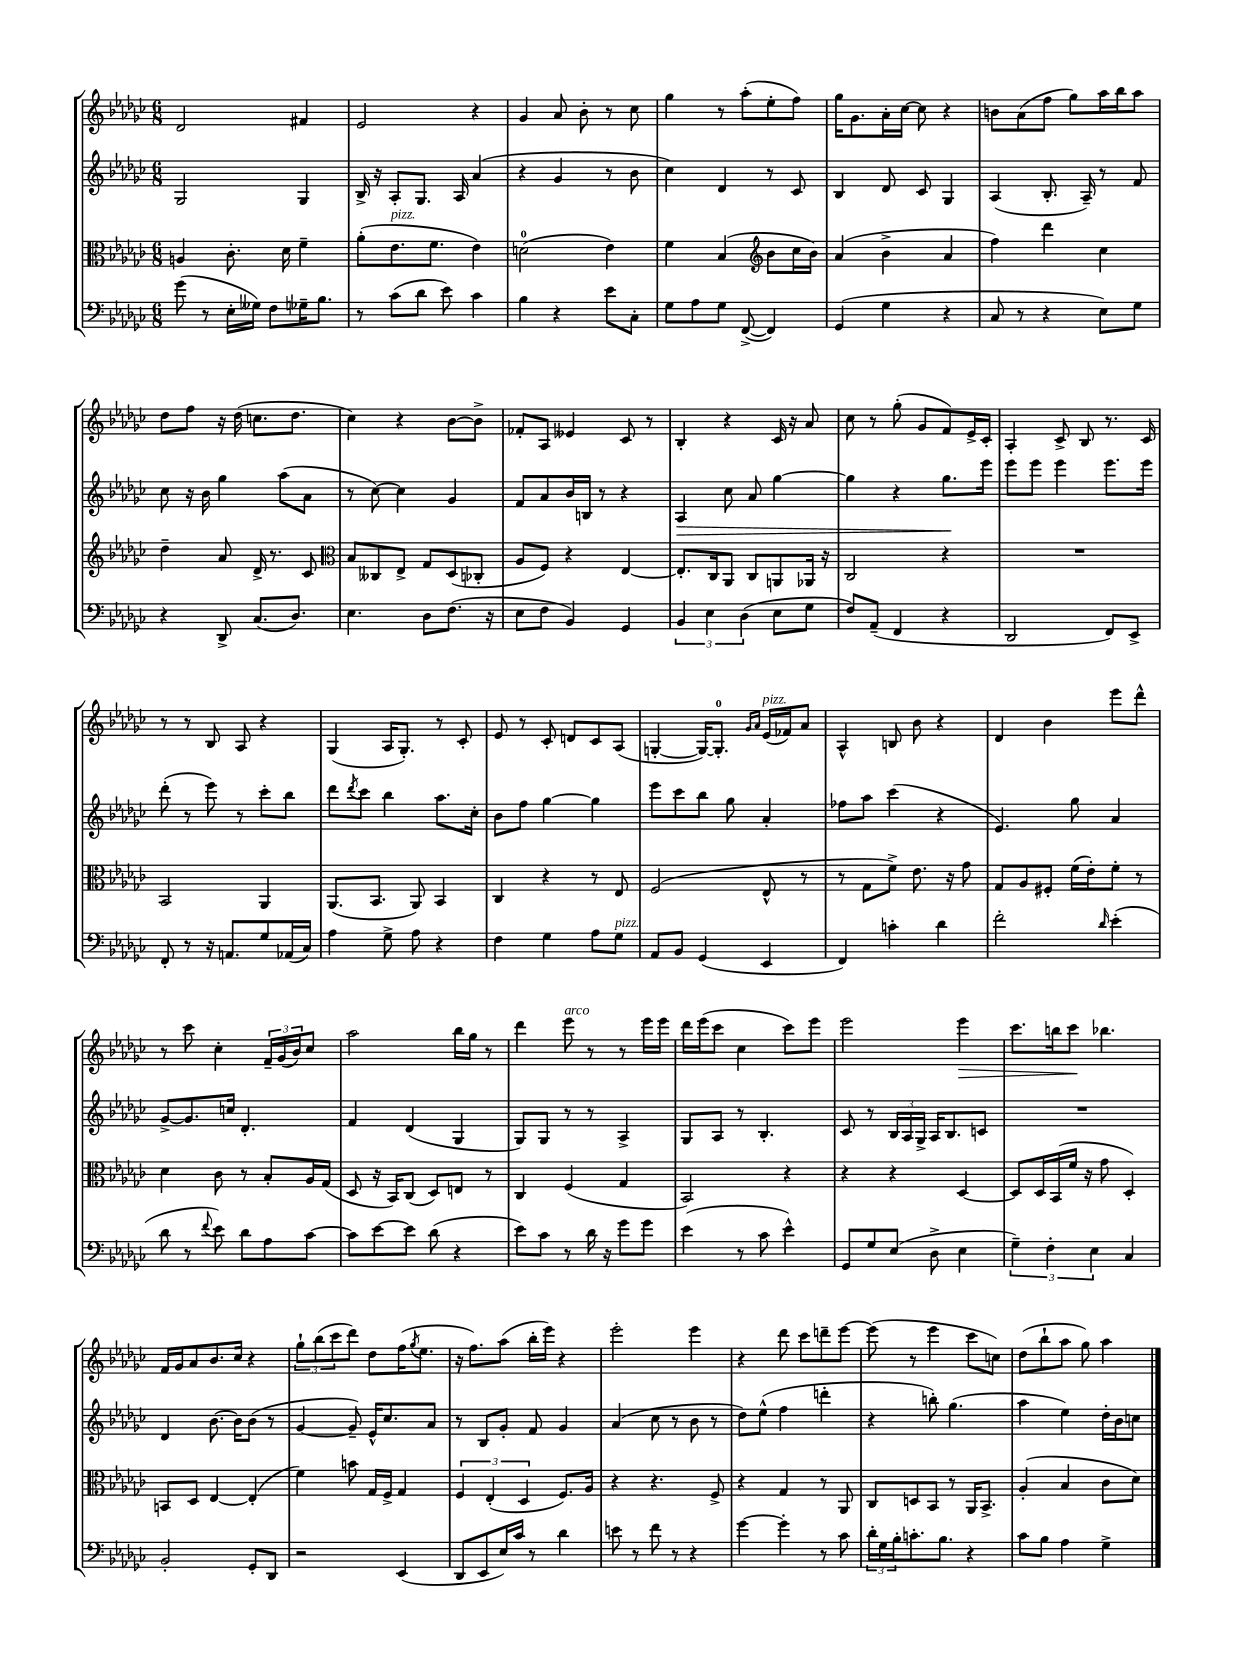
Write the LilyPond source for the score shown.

<<
\new StaffGroup <<
\new Staff = "s0" {
    \clef treble \key ges \major \numericTimeSignature \time 6/8
    des'2 fis'4 |
    ees'2 r4 |
    ges'4 aes'8 bes'8-. r8 ces''8 |
    ges''4 r8 aes''8-.( ees''8-. f''8) |
    ges''16 ges'8. aes'16-. ces''16~ ces''8 r4 |
    b'8 aes'8( f''8 ges''8) aes''16 bes''16 aes''8 |
    des''8 f''8 r16 des''16( c''8. des''8. |
    ces''4) r4 bes'8~ bes'8-> |
    fes'8-. aes8 eeses'4 ces'8 r8 |
    bes4-. r4 ces'16 r16 aes'8 |
    ces''8 r8 ges''8-.( ges'8 f'8) ees'16-> ces'16-. |
    aes4-. ces'8-> bes8 r8. ces'16 |
    r8 r8 bes8 aes8 r4 |
    ges4( aes16 ges8.-.) r8 ces'8-. |
    ees'8 r8 ces'8-. d'8 ces'8 aes8( |
    g4~-. g16~) g8.-0-. \grace { ges'16 aes'16 } ees'16^\markup { \italic "pizz." }( fes'16) aes'8 |
    aes4-^ b8 bes'8 r4 |
    des'4 bes'4 ees'''8 des'''8-^ |
    r8 ces'''8 ces''4-. \tuplet 3/2 { f'16-- ges'16( bes'16) } ces''8 |
    aes''2 bes''16 ges''16 r8 |
    des'''4 ees'''8^\markup { \italic "arco" } r8 r8 ees'''16 ees'''16 |
    des'''16 ees'''16( ces'''8 ces''4 ces'''8) ees'''8 |
    ees'''2 ees'''4\> |
    ces'''8. b''16 ces'''8\! bes''4. |
    f'16 ges'16 aes'8 bes'8. ces''16 r4 |
    \tuplet 3/2 { ges''8-! bes''8( ces'''8 } des'''8) des''8 f''16( \acciaccatura { ges''8 } ees''8. |
    r16 f''8.) aes''8( bes''16-. ees'''16) r4 |
    ees'''2-. ees'''4 |
    r4 des'''8 ces'''8 d'''8-- ees'''8~ |
    ees'''8( r8 ees'''4 ces'''8 c''8) |
    des''8( bes''8-! aes''8 ges''8) aes''4 \bar "|." |
}
\new Staff = "s1" {
    \clef treble \key ges \major \numericTimeSignature \time 6/8
    ges2 ges4 |
    bes16-> r16 aes8-. ges8. aes16 aes'4( |
    r4 ges'4 r8 bes'8 |
    ces''4) des'4 r8 ces'8 |
    bes4 des'8 ces'8 ges4 |
    aes4( bes8.-. aes16--) r8 f'8 |
    ces''8 r16 bes'16 ges''4 aes''8( aes'8 |
    r8 ces''8~) ces''4 ges'4 |
    f'8 aes'8 bes'16 b16 r8 r4 |
    aes4\> ces''8 aes'8 ges''4~ |
    ges''4 r4 ges''8.\! ees'''16 |
    ees'''8 ees'''8 ees'''4 ees'''8. ees'''16 |
    des'''8-.( r8 ees'''8) r8 ces'''8-. bes''8 |
    des'''8 \acciaccatura { des'''8 } ces'''8 bes''4 aes''8. ces''16-. |
    bes'8 f''8 ges''4~ ges''4 |
    ees'''8 ces'''8 bes''8 ges''8 aes'4-. |
    fes''8 aes''8 ces'''4( r4 |
    ees'4.) ges''8 aes'4 |
    ges'8~-> ges'8. c''16 des'4.-. |
    f'4 des'4( ges4 |
    ges8) ges8 r8 r8 aes4-> |
    ges8 aes8 r8 bes4.-. |
    ces'8 r8 \tuplet 3/2 { bes16 aes16 ges16-> } aes16 bes8. c'8 |
    R2. |
    des'4 bes'8.~ bes'16 bes'8( r8 |
    ges'4~ ges'8--) ees'16-^ ces''8. aes'8 |
    r8 bes8 ges'8-. f'8 ges'4 |
    aes'4( ces''8 r8 bes'8 r8 |
    des''8) ees''8-^( f''4 d'''4-. |
    r4 b''8-.) ges''4.( |
    aes''4 ees''4) des''16-. bes'16 c''8 \bar "|." |
}
\new Staff = "s2" {
    \clef alto \key ges \major \numericTimeSignature \time 6/8
    a4 ces'8.-. des'16 f'4-- |
    aes'8-.( ees'8.^\markup { \italic "pizz." } f'8. ees'4) |
    d'2-0( ees'4) |
    f'4 bes4( \clef treble bes'8 ces''16 bes'16) |
    aes'4( bes'4-> aes'4 |
    f''4) des'''4 ces''4 |
    des''4-- aes'8 des'16-> r8. ces'8 |
    \clef alto bes8 ceses8 ees8-> ges8 des8( ces8-. |
    aes8 f8) r4 ees4~ |
    ees8.-. ces16 aes,8 ces8 a,8 aes,16 r16 |
    ces2 r4 |
    R2. |
    bes,2 aes,4 |
    aes,8.( bes,8. aes,8) bes,4 |
    ces4 r4 r8 ees8 |
    f2( ees8-^ r8 |
    r8 ges8 f'8->) ees'8. r16 ges'8 |
    ges8 aes8 fis8-. f'16( ees'16-.) f'8-. r8 |
    des'4 ces'8 r8 bes8-. aes16 ges16( |
    des8 r16 bes,16) ces8( des8) e8 r8 |
    ces4 f4( ges4 |
    bes,2) r4 |
    r4 r4 des4~ |
    des8 des16 bes,16( f'16 r16 ges'8 des4-.) |
    b,8 des8 ees4~ ees4-.( |
    f'4) b'8 ges16 f16-> ges4 |
    \tuplet 3/2 { f4 ees4-.( des4 } f8.) aes16 |
    r4 r4. f8-> |
    r4 ges4 r8 aes,8 |
    ces8 d8 bes,8 r8 aes,16 bes,8.-> |
    aes4-.( bes4 ces'8 des'8) \bar "|." |
}
\new Staff = "s3" {
    \clef bass \key ges \major \numericTimeSignature \time 6/8
    ges'8( r8 ees16-. geses16) f8 ges16-- bes8. |
    r8 ces'8( des'8 ees'8) ces'4 |
    bes4 r4 ees'8 ces8-. |
    ges8 aes8 ges8 f,8~->( f,4) |
    ges,4( ges4 r4 |
    ces8 r8 r4 ees8) ges8 |
    r4 des,8-> ces8.( des8.) |
    ees4. des8 f8.( r16 |
    ees8 f8 bes,4) ges,4 |
    \tuplet 3/2 { bes,4 ees4 des4( } ees8 ges8 |
    f8) aes,8--( f,4 r4 |
    des,2 f,8) ees,8-> |
    f,8-. r8 r16 a,8. ges8 aes,16( ces16) |
    aes4 ges8-> aes8 r4 |
    f4 ges4 aes8 ges8^\markup { \italic "pizz." } |
    aes,8 bes,8 ges,4( ees,4 |
    f,4) c'4-. des'4 |
    f'2-. \grace { des'16 } ees'4-.( |
    des'8 r8 \appoggiatura { f'8 } ees'8) des'8 aes8 ces'8~ |
    ces'8 ees'8~ ees'8 des'8( r4 |
    ees'8) ces'8 r8 des'16 r16 ges'8 ges'8 |
    ees'4( r8 ces'8 ees'4-^) |
    ges,8 ges8 ees8( des8-> ees4 |
    \tuplet 3/2 { ges4--) f4-. ees4 } ces4 |
    bes,2-. ges,8-. des,8 |
    r2 ees,4( |
    des,8 ees,8 ees16) ces'16 r8 des'4 |
    e'8 r8 f'8 r8 r4 |
    ges'4~ ges'4-. r8 ces'8 |
    \tuplet 3/2 { des'16-. ges16 bes16-. } c'8.-. bes8. r4 |
    ces'8 bes8 aes4 ges4-> \bar "|." |
}
>>
>>
\layout { \context { \Score \remove "Bar_number_engraver" } }
